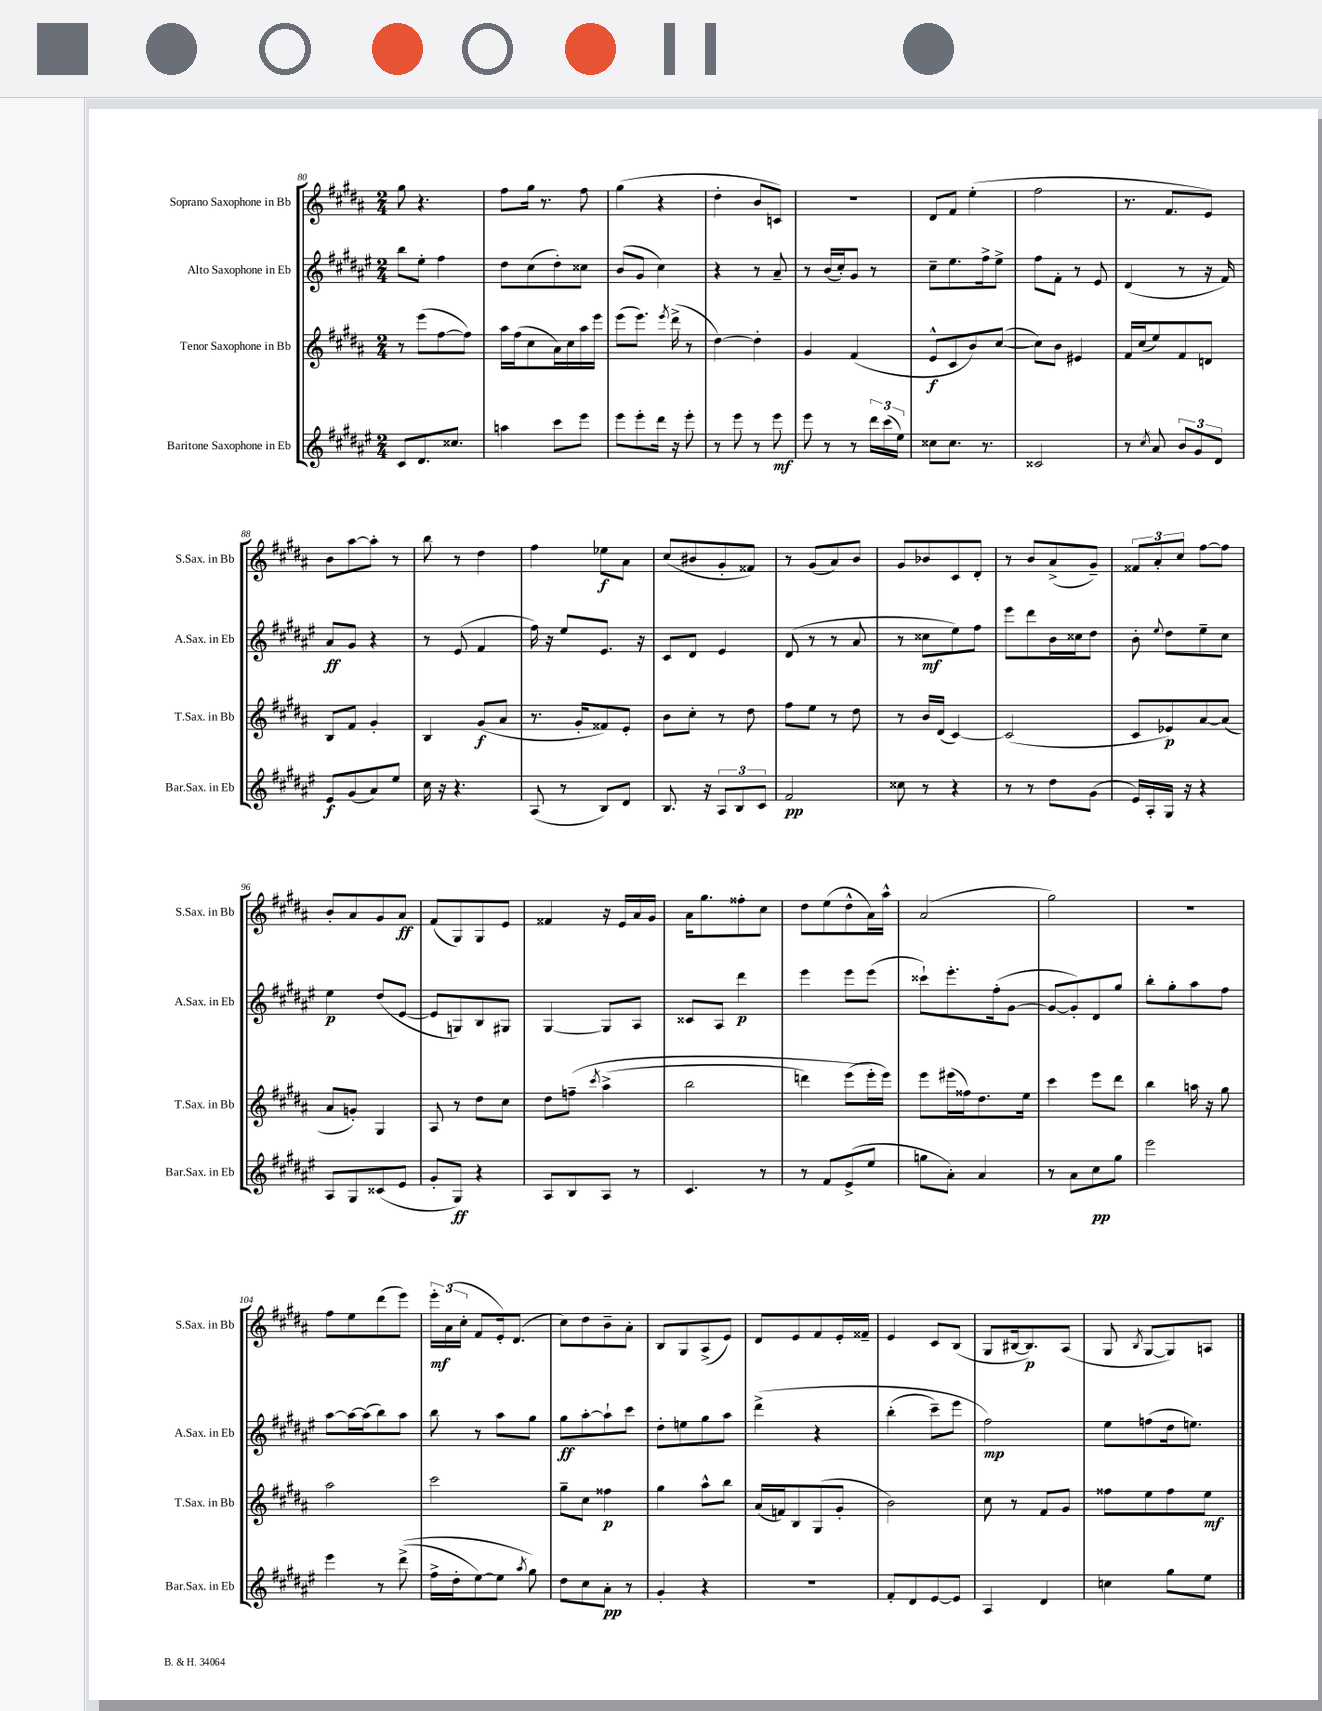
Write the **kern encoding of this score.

**kern	**kern	**kern	**kern
*staff4	*staff3	*staff2	*staff1
*clefG2	*clefG2	*clefG2	*clefG2
*k[f#c#g#d#a#e#]	*k[f#c#g#d#a#]	*k[f#c#g#d#a#e#]	*k[f#c#g#d#a#]
*M2/4	*M2/4	*M2/4	*M2/4
8c#	8r	8bb	8gg#
8.d#	(8eee	8ee#'	4.r
.	[8ff#	4ff#	.
8.cc##	.	.	.
.	8ff#])	.	.
=	=	=	=
4aa	16aa#	8dd#	8ff#
.	(16ff#	.	.
.	8cc#	(8cc#	16gg#
.	.	.	8.r
8ccc#	16a#)	8dd#')	.
.	16cc#	.	.
8eee#	16aa#	8cc##	8ff#
.	16eee	.	.
=	=	=	=
8eee#	(8eee	(8b	(4gg#
8eee#'	8.eee)	8g#	.
16ddd#	.	4cc#)	4r
.	8qeee	.	.
16r	(16ddd#^	.	.
8eee#'	8r	.	.
=	=	=	=
8r	[4dd#)	4r	4dd#'
8eee#	.	.	.
8r	4dd#']	8r	8b
8eee#	.	8a#~	8c)
=	=	=	=
8eee#	4g#	8r	2r
8r	.	(16b	.
.	.	16cc#')	.
8r	(4f#	8g#	.
24ddd#	.	8r	.
(24ccc#	.	.	.
24ee#)	.	.	.
=	=	=	=
8cc##	8e^^	8cc#~	8d#
8.cc##	8c#	8.ee#	8f#
.	8b)	.	(4ee'
8.r	.	16ff#^	.
.	([8cc#	8ee#^	.
=	=	=	=
2c##	8cc#])	8ff#	2ff#
.	8b	8f#'	.
.	4e#	8r	.
.	.	8e#	.
=	=	=	=
8r	16f#	(4d#	8.r
.	(16cc#	.	.
8qcc#	.	.	.
8a#	8ee)	.	.
.	.	.	8.f#
12b	8f#	8r	.
12g#	.	.	.
.	8d	16r	8e)
12d#	.	.	.
.	.	16f#)	.
=	=	=	=
8e#	8B	8a#	8b
(8g#	8f#	8g#	[8aa#
8a#)	4g#'	4r	8aa#']
8ee#	.	.	8r
=	=	=	=
16cc#	4B	8r	8bb
16r	.	.	.
4.r	.	(8e#	8r
.	(8g#	4f#	4dd#
.	8a#	.	.
=	=	=	=
(8A#	8.r	16ff#)	4ff#
.	.	16r	.
8r	.	8ee#	.
.	16g#'	.	.
8B)	8f##)	8.e#	8ee-
8d#	8e'	.	8a#
.	.	16r	.
=	=	=	=
8.B	8b	8c#	(8cc#
.	8cc#'	8d#	8b#
16r	.	.	.
12A#	8r	4e#	8g#'
12B	.	.	.
.	8dd#	.	8f##)
12c#	.	.	.
=	=	=	=
2f#	8ff#	(8d#	8r
.	8ee	8r	(8g#
.	8r	8r	8a#)
.	8dd#	8a#	8b
=	=	=	=
8cc##	8r	8r	8g#
8r	16b	8cc##	8b-
.	(16d#	.	.
4r	[4c#)	8ee#)	8c#
.	.	8ff#	8d#'
=	=	=	=
8r	(2c#]	8eee#	8r
8r	.	8ddd#	8b
8dd#	.	16b	(8a#^
.	.	16cc##	.
(8g#	.	8dd#	8g#~)
=	=	=	=
16e#)	8c#	8b'	12f##
16A#'	.	.	.
.	.	.	12a#'
.	.	8qqee#	.
16G#	8e-)	8dd#	.
.	.	.	12cc#
16r	.	.	.
4r	[8a#	8ee#~	[8ff#
.	(8a#]	8cc#	8ff#]
=	=	=	=
8A#	8a#	4ee#	8b'
8G#	8g')	.	8a#
(8c##	4G#	(8dd#	8g#
8e#	.	[8e#	8a#
=	=	=	=
8g#'	8A#	8e#]	(8f#
8G#)	8r	8G)	8G#)
4r	8dd#	8B	8G#
.	8cc#	8G#	8e
=	=	=	=
8A#	8dd#	[4G#	4f##
8B	&(8ff~	.	.
.	8qccc#	.	.
8A#	(4aa#^	8G#]	16r
.	.	.	16e
8r	.	8A#	16a#
.	.	.	16g#
=	=	=	=
4.c#	2bb	8c##	16a#
.	.	.	8.gg#
.	.	8A#	.
.	.	4ddd#	8ff##'
8r	.	.	8cc#
=	=	=	=
8r	4ddd)	4eee#	8dd#
8f#	.	.	(8ee
(8e#^	(8eee	8eee#	8dd#^^
8ee#	16eee'&)	(8eee#	16a#)
.	16eee)	.	16aa#^^
=	=	=	=
8gg	8eee	8ccc##`)	(2a#
8a#')	(16eee#	8.eee#'	.
.	16ff##)	.	.
4a#	8.dd#	.	.
.	.	(16ff#'	.
.	.	[8g#	.
.	16ee	.	.
=	=	=	=
8r	4ccc#	8g#_	2gg#)
8a#	.	8g#'])	.
8cc#	8eee	8d#	.
8gg#	8ddd#	8gg#	.
=	=	=	=
2eee#	4bb	8bb'	2r
.	.	8gg#'	.
.	16aa	8aa#	.
.	16r	.	.
.	8gg#	8ff#	.
=	=	=	=
4eee#	2aa#	[8aa#	8ff#
.	.	16aa#_	8ee
.	.	(16aa#]	.
8r	.	8bb)	(8ddd#
&((8ddd#^	.	8aa#	8eee)
=	=	=	=
16ff#^	2ccc#	8bb	24eee'
.	.	.	(24a#
16dd#'	.	.	.
.	.	.	24cc#'
[8ee#)	.	8r	8f#
8ee#]	.	8aa#	16e')
.	.	.	(8.d#
8qaa#	.	.	.
8gg#&)	.	8gg#	.
=	=	=	=
8dd#	8gg#~	8gg#	8cc#)
8cc#	8cc#	[8aa#'	8dd#
8a#'	4ff##	8aa#`]	8b~
8r	.	8ccc#	8a#'
=	=	=	=
4g#'	4gg#	8dd#'	8B
.	.	8ee	8G#
4r	8aa#^^	8gg#	(8A#^
.	8bb	8aa#	8e)
=	=	=	=
2r	(16a#	&(4ddd#^	8d#
.	16f)	.	.
.	8B	.	8e
.	(8G#	4r	8f#
.	8g#'	.	16e'
.	.	.	16f##~
=	=	=	=
8f#'	2b)	(4bb'	4e
8d#	.	.	.
[8e#	.	8ccc#~)	8c#
8e#]	.	8eee#	(8B
=	=	=	=
4A#	8cc#	2ff#&)	8G#
.	8r	.	[16B#
.	.	.	8.B#])
4d#	8f#	.	.
.	8g#	.	(8A#
=	=	=	=
4cc	8ff##	8ee#	8G#
.	.	.	8qB
.	8ee	(8ff	[8G#
8gg#	8ff##	16dd#	8G#])
.	.	8.ee)	.
8ee#	8ee	.	8A
==	==	==	==
*-	*-	*-	*-
